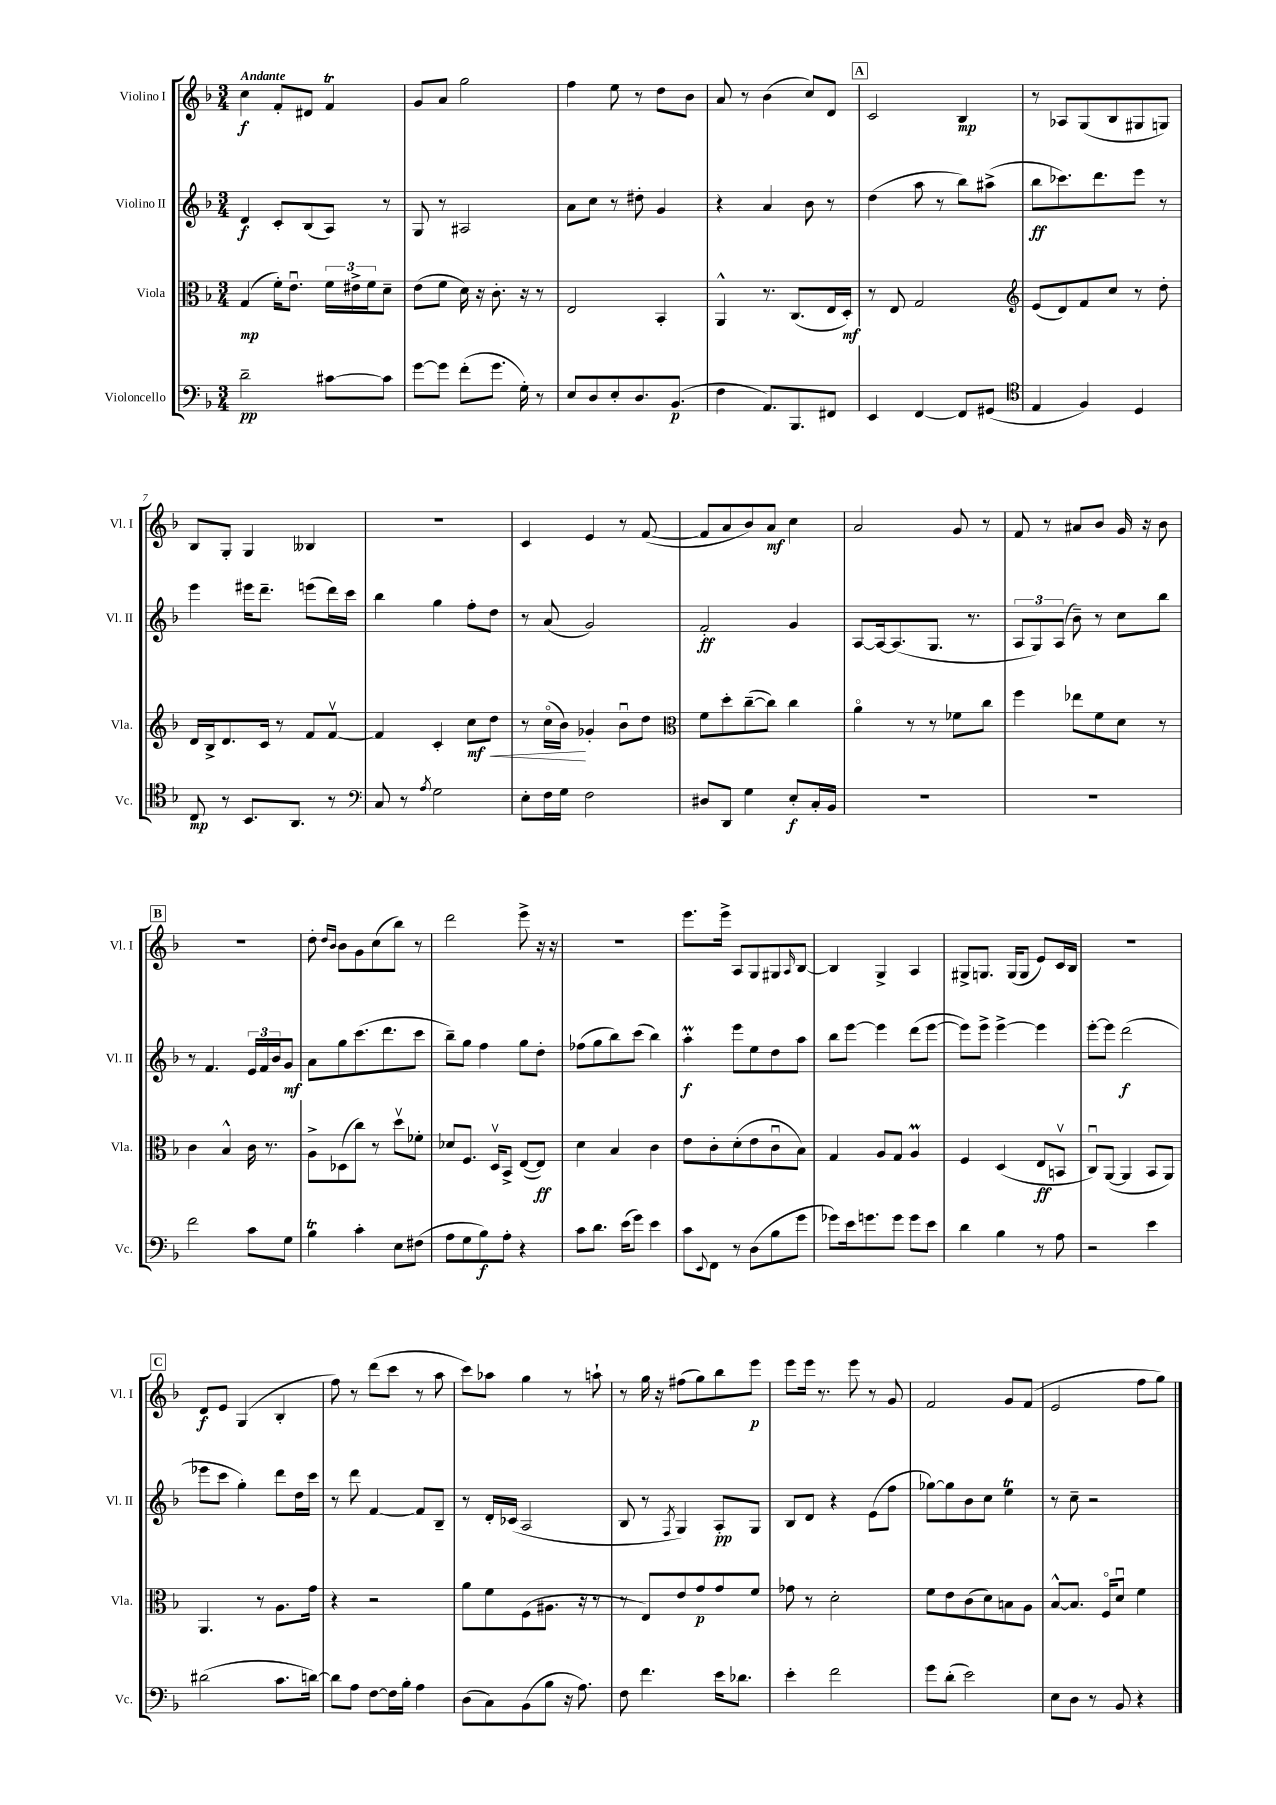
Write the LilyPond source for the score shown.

<<
\new StaffGroup <<
\new Staff = "s0" \with { instrumentName = "Violino I" shortInstrumentName = "Vl. I" } {
    \clef treble \key f \major \numericTimeSignature \time 3/4 \tempo "Andante"
    c''4\f f'8-. dis'8 f'4\trill |
    g'8 a'8 g''2 |
    f''4 e''8 r8 d''8 bes'8 |
    a'8 r8 bes'4( c''8) d'8 |
    \mark \markup { \box "A" } c'2 bes4\mp |
    r8 aes8 g8( bes8 gis8 g8) |
    bes8 g8-. g4 beses4 |
    R2. |
    c'4 e'4 r8 f'8~( |
    f'8 a'8 bes'8) a'8\mf c''4 |
    a'2 g'8 r8 |
    f'8 r8 ais'8 bes'8 g'16 r16 bes'8 |
    \mark \markup { \box "B" } R2. |
    d''8-. \grace { d''16 bes'16 } bes'8 g'8 c''8( bes''8) r8 |
    d'''2 e'''8-> r16 r16 |
    R2. |
    e'''8. e'''16-> a8 g8 gis8 \grace { a16 } bes8~ |
    bes4 g4-> a4 |
    gis8-> g8. g16( g8 e'8) c'16 bes16 |
    r2. |
    \mark \markup { \box "C" } d'8\f e'8 g4( bes4-. |
    f''8) r8 d'''8( c'''8 r8 a''8 |
    c'''8) aes''8 g''4 r8 a''8-! |
    r8 g''16 r16 fis''8( g''8) bes''8 e'''8\p |
    e'''8 e'''16 r8. e'''8 r8 g'8 |
    f'2 g'8 f'8( |
    e'2 f''8 g''8) \bar "|." |
}
\new Staff = "s1" \with { instrumentName = "Violino II" shortInstrumentName = "Vl. II" } {
    \clef treble \key f \major \numericTimeSignature \time 3/4
    d'4\f c'8-. bes8( a8) r8 |
    g8 r8 ais2 |
    a'8 c''8 r8 dis''8-. g'4 |
    r4 a'4 bes'8 r8 |
    \mark \markup { \box "A" } d''4( a''8 r8 bes''8) ais''8->( |
    bes''8\ff ces'''8.) d'''8. e'''8 r8 |
    e'''4 eis'''16 d'''8.-- e'''8( d'''16) c'''16 |
    bes''4 g''4 f''8-. d''8 |
    r8 a'8( g'2) |
    f'2-.\ff g'4 |
    a8~ a16~ a8.( g8. r8. |
    \tuplet 3/2 { a8 g8) a8( } bes'8--) r8 c''8 bes''8 |
    \mark \markup { \box "B" } r8 f'4. \tuplet 3/2 { e'16 f'16 bes'16 } g'8\mf |
    a'8 g''8 c'''8.( d'''8. c'''8 |
    bes''8--) g''8 f''4 g''8 d''8-. |
    fes''8( g''8 bes''8) c'''8( bes''4) |
    a''4-.\prall\f e'''8 e''8 d''8 a''8 |
    bes''8 e'''8~ e'''4 d'''8( e'''8~ |
    e'''8) e'''8-> e'''4~-> e'''4 |
    e'''8~-. e'''8 d'''2\f( |
    \mark \markup { \box "C" } ees'''8 c'''8 g''4-.) d'''8 d''16 c'''16 |
    r8 d'''8 f'4~ f'8 bes8-- |
    r8 d'16-. ces'16( a2 |
    bes8 r8 \acciaccatura { f8 } g4) a8-.\pp g8 |
    bes8 d'8 r4 e'8( f''8 |
    ges''8~) ges''8 bes'8 c''8 e''4\trill |
    r8 c''8-- r2 \bar "|." |
}
\new Staff = "s2" \with { instrumentName = "Viola" shortInstrumentName = "Vla." } {
    \clef alto \key f \major \numericTimeSignature \time 3/4
    g4\mp( f'16-.) e'8.\downbow \tuplet 3/2 { f'16 eis'16-> f'16 } d'8-- |
    e'8( f'8 d'16) r16 c'8.-. r16 r8 |
    e2 bes,4-. |
    a,4-^ r8. c8.( e16 d16-.\mf) |
    \mark \markup { \box "A" } r8 e8 g2 |
    \clef treble e'8( d'8) f'8 c''8 r8 d''8-. |
    d'16 bes16-> d'8. c'16 r8 f'8 f'8~\upbow |
    f'4 c'4-. c''8\mf d''8\< |
    r8 c''16\flageolet( bes'16\!) ges'4-. bes'8\downbow d''8 |
    \clef alto f'8 d''8-. c''8~--( c''8) c''4 |
    a'4\flageolet r8 r8 fes'8 c''8 |
    f''4 ees''8 f'8 d'8 r8 |
    \mark \markup { \box "B" } c'4 bes4-^ c'16 r8. |
    a8-> des8( c''8) r8 d''8\upbow fes'8-. |
    des'8 f8. d16\upbow bes,8-> e8~( e8\ff) |
    d'4 bes4 c'4 |
    e'8 c'8-. d'8-.( e'8 c'8\downbow bes8) |
    g4 a8 g8 a4\prall |
    f4 d4( e8\ff b,8\upbow |
    c8\downbow) a,8~( a,4 bes,8 a,8) |
    \mark \markup { \box "C" } a,4. r8 a8. g'16 |
    r4 r2 |
    a'8 f'8 f8( ais8. r16 r8 |
    r8 e8) e'8 g'8\p g'8 f'8 |
    ges'8 r8 d'2-. |
    f'8 e'8 c'8( d'8) b8 a8 |
    bes8~-^ bes8. f16\flageolet d'8\downbow f'4 \bar "|." |
}
\new Staff = "s3" \with { instrumentName = "Violoncello" shortInstrumentName = "Vc." } {
    \clef bass \key f \major \numericTimeSignature \time 3/4
    d'2--\pp cis'8~ cis'8 |
    g'8~ g'8 f'8-.( g'8. g16-.) r8 |
    e8 d8 e8-. d8. bes,8.\p( |
    f4 a,8.) bes,,8. fis,8 |
    \mark \markup { \box "A" } e,4 f,4~ f,8 gis,8( |
    \clef tenor e4 f4) d4 |
    c8\mp r8 bes,8. a,8. r8 |
    \clef bass c8 r8 \acciaccatura { a8 } g2 |
    e8-. f16 g16 f2 |
    dis8 d,8 g4 e8-.\f c16-. bes,16 |
    R2. |
    R2. |
    \mark \markup { \box "B" } f'2 c'8 g8 |
    bes4\trill c'4-. e8 fis8( |
    a8 g8 bes8\f) a8-. r4 |
    c'8 d'8. e'16( g'8) e'4 |
    c'8 \appoggiatura { e,8 } f,8 r8 d8( bes8 g'8 |
    ges'8) e'16 g'8. g'8 g'8 e'8 |
    d'4 bes4 r8 a8 |
    r2 e'4 |
    \mark \markup { \box "C" } dis'2( c'8. d'16~) |
    d'8 a8 f8~ f16 bes16-. a4 |
    d8( c8) bes,8( bes8 r16 a8.) |
    f8 f'4. e'16 des'8. |
    e'4-. f'2 |
    g'8 d'8-.( e'2) |
    e8 d8 r8 bes,8 r4 \bar "|." |
}
>>
>>
